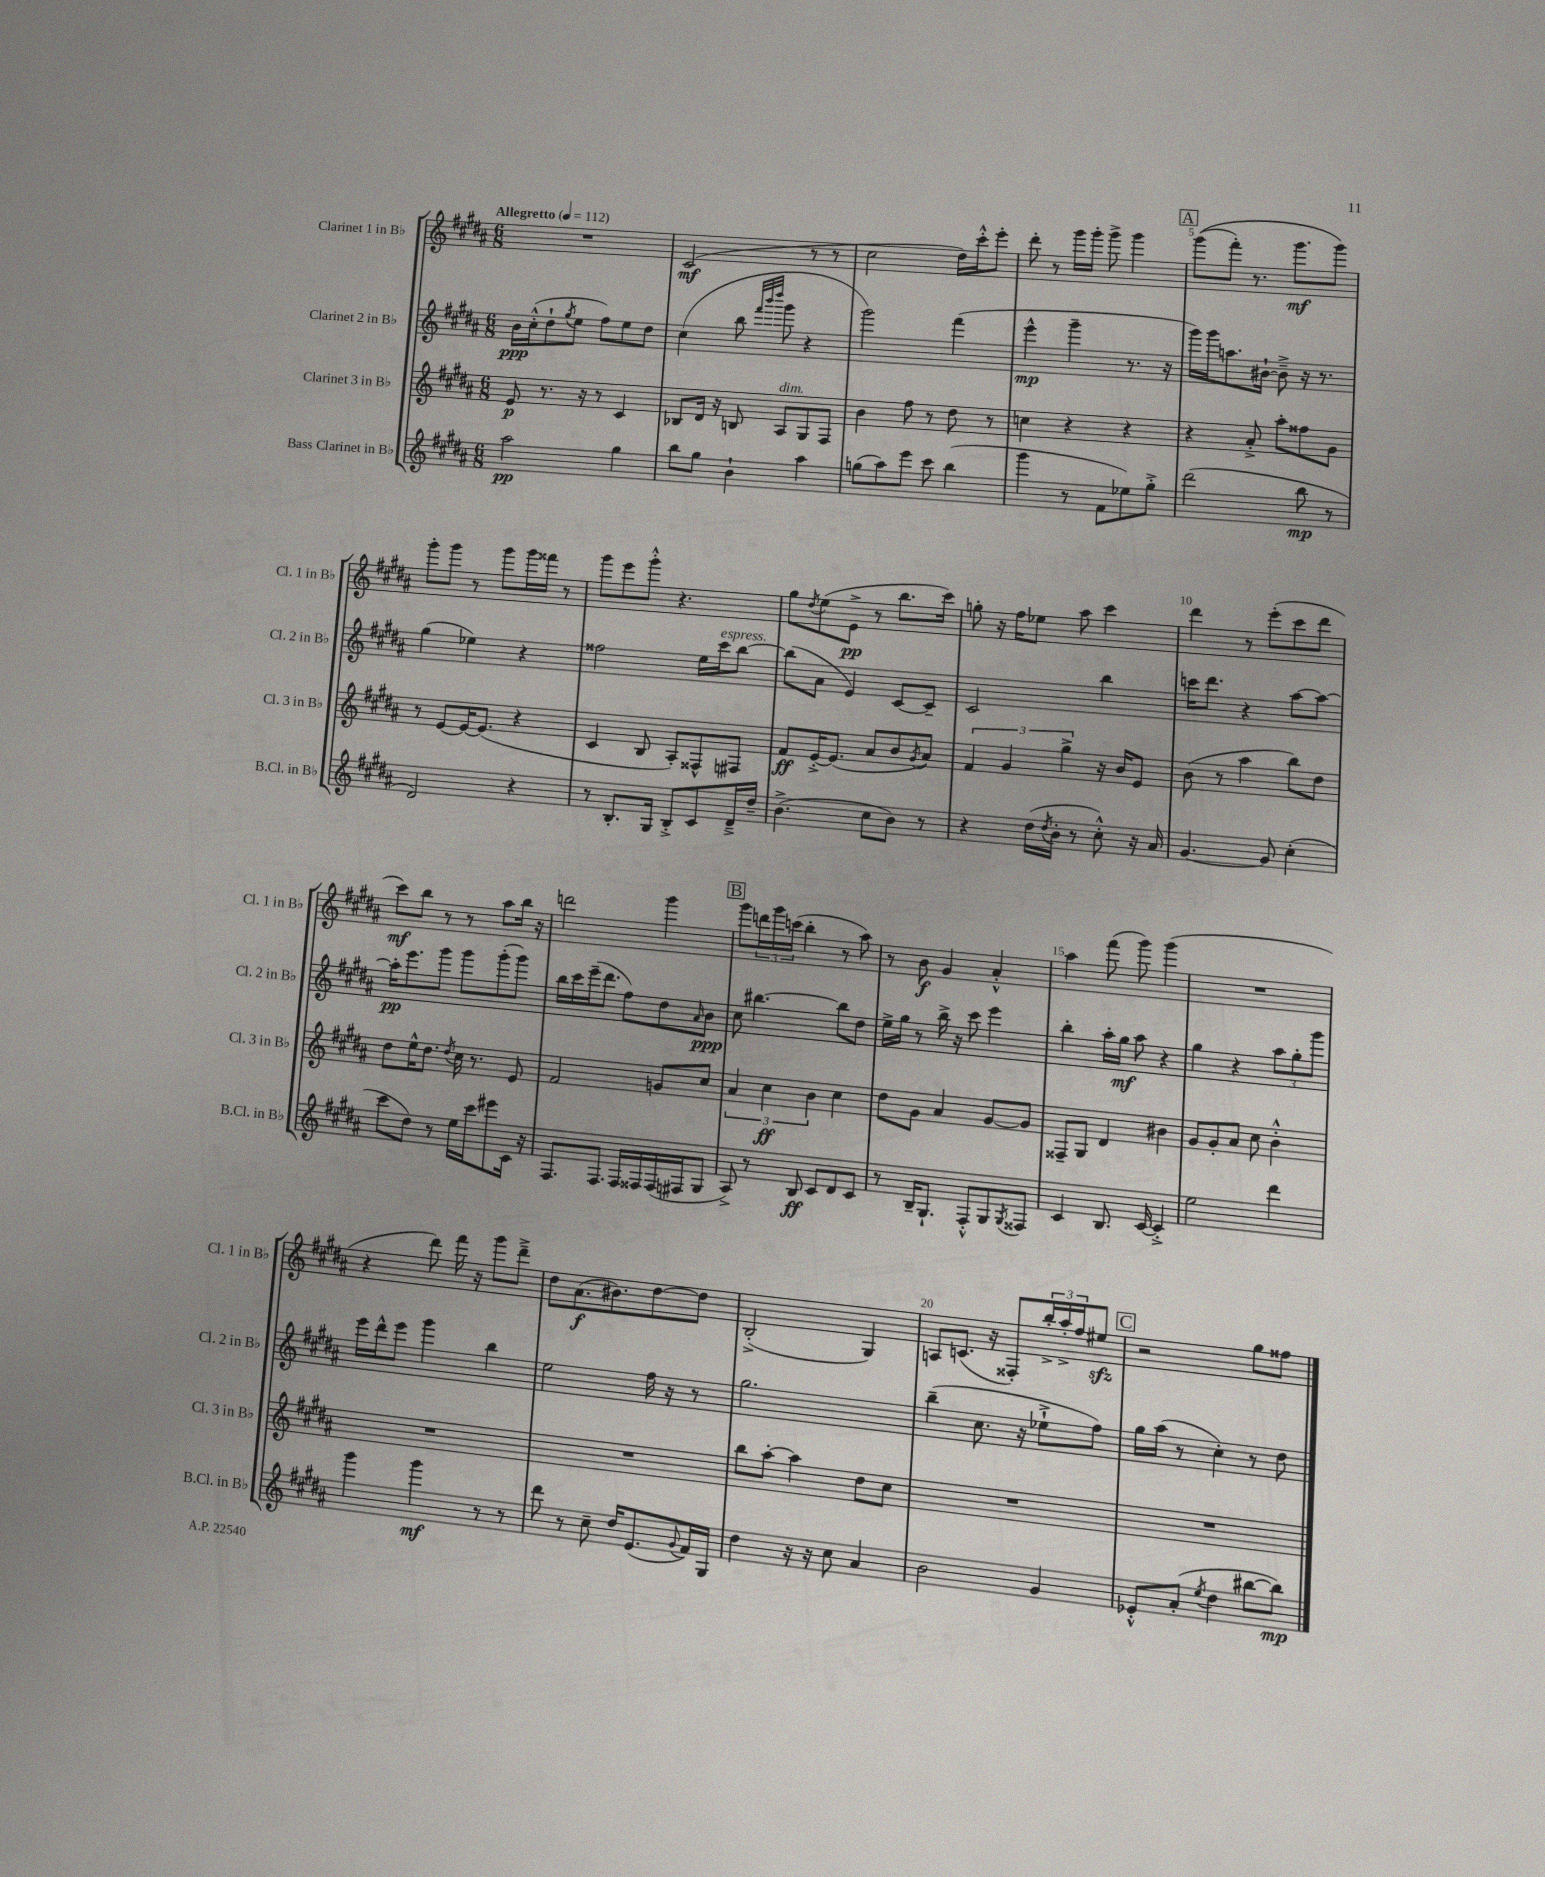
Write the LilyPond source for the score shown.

<<
\new StaffGroup <<
\new Staff = "s0" \with { instrumentName = "Clarinet 1 in Bb" shortInstrumentName = "Cl. 1 in Bb" } {
    \clef treble \key b \major \numericTimeSignature \time 6/8 \tempo "Allegretto" 4 = 112
    R2. |
    cis'2\mf( r8 r8 |
    cis''2 dis''16) cis'''16-.-^ e'''8-. |
    dis'''8-. r8 gis'''16 gis'''16-. gis'''8-> gis'''4 |
    \mark \markup { \box "A" } gis'''8(\( fis'''8-.) r8. gis'''8.\mf gis'''8\) |
    gis'''8-. gis'''8 r8 gis'''8 gis'''16 fisis'''16 r8 |
    gis'''8 e'''8 gis'''8-.-^ r4. |
    gis''8 \acciaccatura { dis''8 } e''8( e'8->\pp r8 b''8. cis'''16) |
    g''8-. r16 fis''16 ees''8 ais''8 cis'''4 |
    dis'''4 r8 e'''8-.( cis'''8 dis'''8 |
    cis'''8\mf) b''8 r8 r8 ais''8 b''16 r16 |
    d'''2 gis'''4 |
    \mark \markup { \box "B" } gis'''8 \tuplet 3/2 { d'''16 gis'''16 c'''16( } b''4-. r8 ais''8) |
    r8 b'8\f gis'4 ais'4-.-^ |
    ais''4 fis'''8( gis'''8) gis'''4( |
    R2. |
    r4 dis'''8) fis'''16 r16 gis'''8 dis'''8---> |
    dis''8 ais'8.\f( bis'8.) dis''8~ dis''8 |
    b2-.->( gis4) |
    a8 c'8.( r16 fisis8-.) \tuplet 3/2 { b''16-.-> ais''16-.-> fis''16 } eis''8\sfz |
    \mark \markup { \box "C" } r2 gis''8 fisis''8 \bar "|." |
}
\new Staff = "s1" \with { instrumentName = "Clarinet 2 in Bb" shortInstrumentName = "Cl. 2 in Bb" } {
    \clef treble \key b \major \numericTimeSignature \time 6/8
    b'16\ppp cis''16-.-^( dis''8-! \acciaccatura { gis''8 } e''8 fis''8) e''8 dis''8 |
    cis''4( b''8 \grace { fis'''32 b'''32 dis''''32 } gis'''8 r4 |
    gis'''2) fis'''4( |
    e'''4-^\mp gis'''4-- r8. r16 |
    \mark \markup { \box "A" } gis'''16) gis'''16 a''8. bis'16~-! bis'8---> r16 r8. |
    gis''4( ees''4) r4 |
    fisis''2 e''16 cis'''16^\markup { \italic "espress." } b''8~ |
    b''8( ais'8 e'4) cis'8~ cis'8-- |
    cis'2 b''4 |
    c'''16 dis'''8. r4 ais''8~ ais''8~ |
    ais''16-.\pp e'''8. gis'''8 gis'''8 gis'''8-.( gis'''8) |
    b''16 cis'''16 e'''16--( dis'''8. fis''8) dis''8 \grace { ais'16 } b'8\ppp |
    \mark \markup { \box "B" } cis''8 bis''4.~ bis''8 dis''8 |
    e''16-> gis''16 r8 b''16-> r16 cis'''8 e'''4 |
    b''4-. ais''16-. gis''16\mf ais''8 r4 |
    gis''4 r4 \tuplet 3/2 { ais''8 gis''8-. gis'''8 } |
    e'''16 dis'''16-^ e'''8 gis'''4 b''4 |
    e''2 fis''16 r16 r8 |
    gis''2. |
    b''4--( cis''8. r16 ees''8-!-> fis''8) |
    \mark \markup { \box "C" } gis''16 ais''16( r8 cis''4-.) r8 dis''8 \bar "|." |
}
\new Staff = "s2" \with { instrumentName = "Clarinet 3 in Bb" shortInstrumentName = "Cl. 3 in Bb" } {
    \clef treble \key b \major \numericTimeSignature \time 6/8
    e'8\p r8. r16 r8 cis'4 |
    bes8 dis'16 r16 b8 ais8^\markup { \italic "dim." } gis8 fis8 |
    b'4 fis''8 r8 dis''8 r8 |
    c''4 r4 r4 |
    \mark \markup { \box "A" } r4 ais'8-.-> ais''8-. fisis''8 gis'8 |
    r8 e'8~ e'16~ e'8.( r4 |
    cis'4 b8 ais8-.) fisis8-^ fis8 |
    fis'8\ff e'16~-.-> e'8.( ais'8 b'8 \acciaccatura { gis'8 } ais'8) |
    \tuplet 3/2 { fis'4 gis'4 gis''4-> } r16 b'16 e'8 |
    b'8( r8 ais''4 b''8) dis''8 |
    dis''8 e''16-^ dis''8. \acciaccatura { dis''8 } cis''16 r8. e'8 |
    fis'2 g'8 cis''8 |
    \mark \markup { \box "B" } \tuplet 3/2 { ais'4 cis''4\ff b'4 } cis''4 |
    dis''8 gis'8 ais'4 gis'8~ gis'8 |
    fisis8-- gis8 dis'4 bis'4 |
    gis'8 gis'8-. ais'8 cis''8 b'4-.-^ |
    R2. |
    R2. |
    b''8 ais''8~-. ais''4 dis''8 cis''8 |
    R2. |
    \mark \markup { \box "C" } R2. \bar "|." |
}
\new Staff = "s3" \with { instrumentName = "Bass Clarinet in Bb" shortInstrumentName = "B.Cl. in Bb" } {
    \clef treble \key b \major \numericTimeSignature \time 6/8
    ais''2\pp gis''4 |
    b''8 gis''8 b'4-! ais''4 |
    g''8( ais''8) e'''8 cis'''8 b''4( |
    gis'''4 r8 fis'8 ees''8) gis''8-.-> |
    \mark \markup { \box "A" } dis'''2( b''8\mp r8 |
    dis'2) r4 |
    r8 b8.-. gis16 b8-.-> cis'8 dis'16---> dis''16-- |
    b'4.->( cis''8 b'8) r8 |
    r4 dis''16( \acciaccatura { dis''8 } b'16-. r8 cis''8-.-^) r16 ais'16 |
    gis'4.~ gis'8 cis''4-.( |
    cis'''8 dis''8) r8 e''16 cis'''16 eis'''8 cis'16 r16 |
    fis8. fis8. fis16 fisis16 fisis16( fis16 gis8 |
    \mark \markup { \box "B" } ais8->) r8 b8\ff cis'8 dis'8 cis'8 |
    r8 b16-- gis8.-! fis8-.-^ gis8 \acciaccatura { gis8 } fisis8 |
    cis'4 b8. cis'16~ cis'4-.-> |
    e''2 dis'''4 |
    gis'''4 gis'''4\mf r8 r8 |
    dis'''8 r8 cis''8-- dis''16 e'8.( \appoggiatura { gis'8 } fis'16) gis16 |
    dis''4 r16 r16 cis''8 ais'4 |
    b'2 gis'4 |
    \mark \markup { \box "C" } ees'8-.-^ ais'8-.( \acciaccatura { e''8 } dis''4 bis''8~ bis''8\mp) \bar "|." |
}
>>
>>
\layout { \context { \Score \override BarNumber.break-visibility = ##(#f #t #t) barNumberVisibility = #(every-nth-bar-number-visible 5) } }
